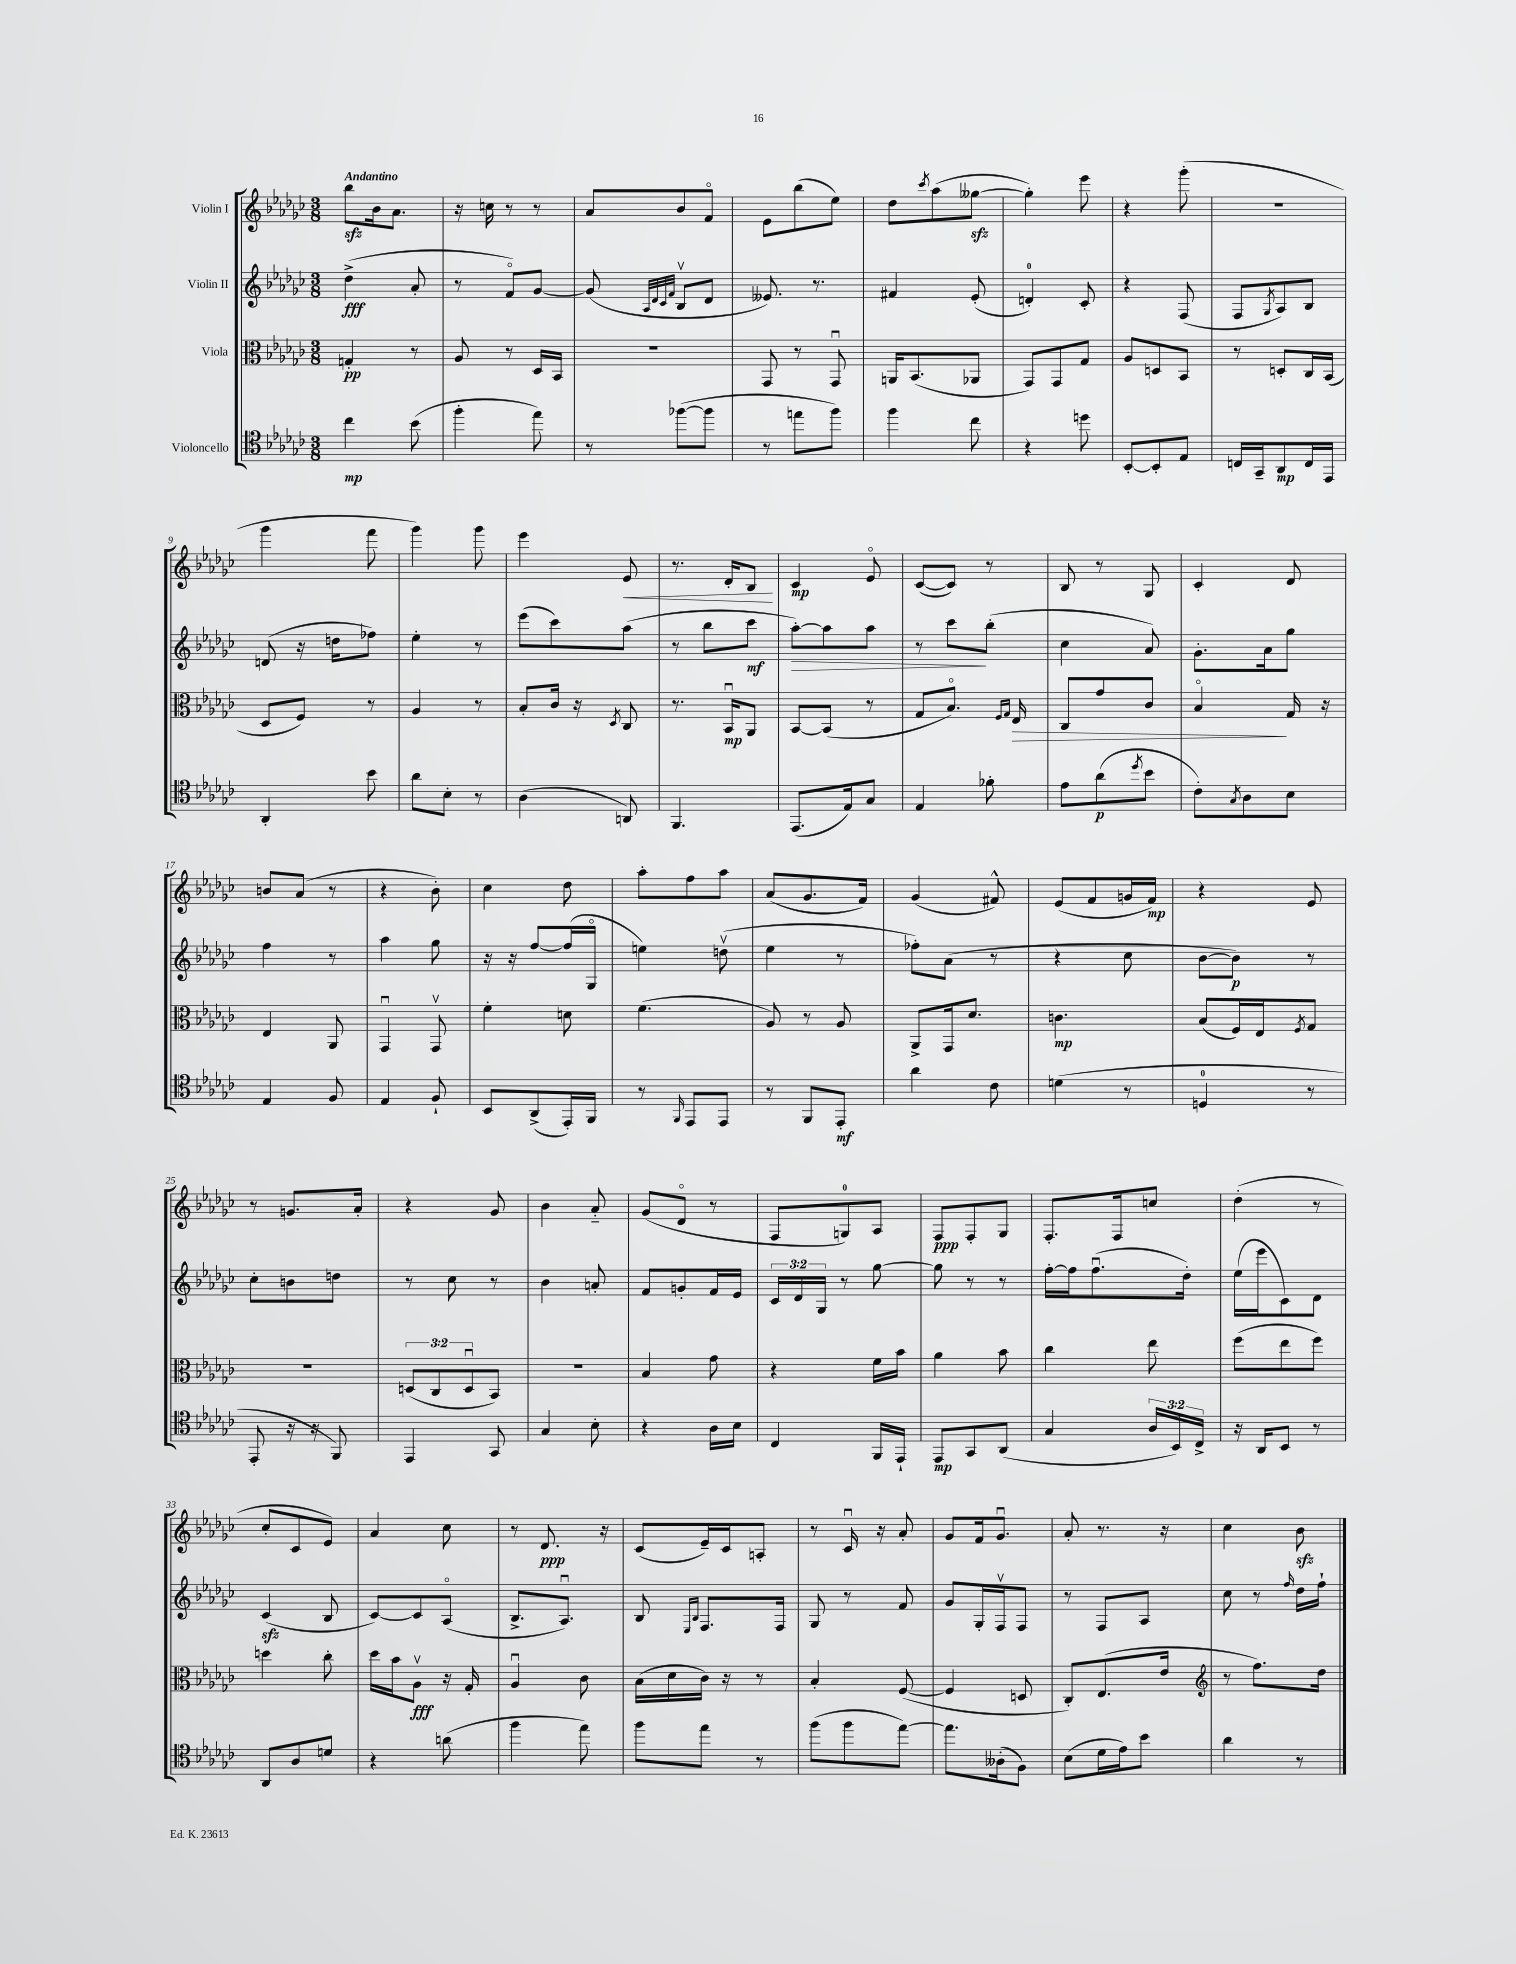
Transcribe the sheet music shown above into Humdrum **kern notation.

**kern	**dynam	**kern	**dynam	**kern	**dynam	**kern	**dynam
*part4	*part4	*part3	*part3	*part2	*part2	*part1	*part1
*staff4	*staff4	*staff3	*staff3	*staff2	*staff2	*staff1	*staff1
*I"Violoncello	*	*I"Viola	*	*I"Violin II	*	*I"Violin I	*
*clefC4	*	*clefC3	*	*clefG2	*	*clefG2	*
*k[b-e-a-d-g-c-]	*	*k[b-e-a-d-g-c-]	*	*k[b-e-a-d-g-c-]	*	*k[b-e-a-d-g-c-]	*
*M3/8	*	*M3/8	*	*M3/8	*	*M3/8	*
=1	=1	=1	=1	=1	=1	=1	=1
!	!	!	!	!	!	!LO:TX:a:B:t=Andantino	!
4cc-\	mp	4Gn'/	pp	(4dd-^\	fff	8bb-zz\L	.
.	.	.	.	.	.	16b-\k	.
.	.	.	.	.	.	8.a-\J	.
(8b-\	.	8r	.	8a-'/	.	.	.
=2	=2	=2	=2	=2	=2	=2	=2
4ff'\	.	8A-/	.	8r	.	16r	.
.	.	.	.	.	.	16ccn\	.
.	.	8r	.	8f/L)	.	8r	.
8ee-\)	.	16D-/LL	.	[8g-/J	.	8r	.
.	.	16BB-/JJ	.	.	.	.	.
=3	=3	=3	=3	=3	=3	=3	=3
8r	.	4.r	.	(8g-/]	.	8a-/L	.
.	.	.	.	32qqA-/LLL	.	.	.
.	.	.	.	32qqd-/	.	.	.
.	.	.	.	32qqc-/	.	.	.
.	.	.	.	32qqf/JJJ	.	.	.
([8ff-X\L	.	.	.	8B-v/L	.	8b-/	.
8ff-\J]	.	.	.	8d-/J	.	8f/J	.
=4	=4	=4	=4	=4	=4	=4	=4
8r	.	8GG-/	.	8.e--X/)	.	8e-\L	.
8een\L	.	8r	.	.	.	(8bb-\	.
.	.	.	.	8.r	.	.	.
8ff\J)	.	8GG-u/	.	.	.	8ee-\J)	.
=5	=5	=5	=5	=5	=5	=5	=5
4ff\	.	16AAn/KL	.	4f#X/	.	8dd-\L	.
.	.	(8.BB-/	.	.	.	.	.
.	.	.	.	.	.	8qccc-/	.
.	.	.	.	.	.	(8aa-\	.
8cc-\	.	8AA-X/J	.	(8e-'/	.	[8gg--Xzz\J	.
=6	=6	=6	=6	=6	=6	=6	=6
4r	.	8GG-/L)	.	4dn'/)	.	4gg--'\])	.
.	.	8GG-/	.	.	.	.	.
8ddn\	.	8G-/J	.	8c-'/	.	8eee-\	.
=7	=7	=7	=7	=7	=7	=7	=7
[8BB-'/L	.	8A-/L	.	4r	.	4r	.
8BB-'/]	.	8Dn/	.	.	.	.	.
8E-/J	.	8BB-/J	.	(8F/	.	(8ggg-'\	.
=8	=8	=8	=8	=8	=8	=8	=8
16Cn/LL	.	8r	.	8F/L	.	4.r	.
16GG-~/J	.	.	.	.	.	.	.
.	.	.	.	8qG-/	.	.	.
8AA-/	mp	8Dn'/L	.	8A-/)	.	.	.
16C/L	.	16C-/L	.	8B-/J	.	.	.
16EE-/JJ	.	(16BB-/JJ	.	.	.	.	.
!!LO:LB:g=z
=9	=9	=9	=9	=9	=9	=9	=9
4AA-'/	.	8D-/L	.	(8dn/	.	4ggg-\	.
.	.	8F/J)	.	16r	.	.	.
.	.	.	.	16ddn\KL	.	.	.
8b-\	.	8r	.	8ff-X\J)	.	8fff\	.
=10	=10	=10	=10	=10	=10	=10	=10
8a-\L	.	4A-/	.	4ee-'\	.	4ggg-\)	.
8B-'\J	.	.	.	.	.	.	.
8r	.	8r	.	8r	.	8ggg-\	.
=11	=11	=11	=11	=11	=11	=11	=11
(4A-\	.	8B-'/L	.	(8eee-\L	.	4eee-\	.
.	.	16c-/Jk	.	8ccc-\)	.	.	.
.	.	16r	.	.	.	.	.
.	.	8qD-/	.	.	.	.	.
!	!	!	!	!	!	!	!LO:HP:b
8AAn/)	.	8C-/	.	(8aa-\J	.	8e-/	<
=12	=12	=12	=12	=12	=12	=12	=12
4.FF/	.	8.r	.	8r	.	8.r	.
.	.	.	.	8bb-\L	.	.	.
.	.	16BB-u/KL	mp	.	.	16d-'/KL	.
.	.	8AA-/J	.	8ccc-\J	mf	8B-/J	.
.	.	.	.	.	.	.	[
=13	=13	=13	=13	=13	=13	=13	=13
!	!	!	!	!	!LO:HP:b	!	!
(8.EE-/L	.	[8BB-/L	.	[8aa-'\L)	>	4c-/	mp
.	.	(8BB-/J]	.	8aa-\]	.	.	.
16E-/k)	.	.	.	.	.	.	.
8G-/J	.	8r	.	8aa-\J	.	8e-/	.
=14	=14	=14	=14	=14	=14	=14	=14
4E-/	.	8G-/L	.	8r	.	([8c-/L	.
.	.	8.B-/J)	.	8ccc-\L	.	8c-/J])	.
8f-X'\	.	.	.	(8bb-'\J	]	8r	.
.	.	16qqF/LL	.	.	.	.	.
.	.	16qqG-/JJ	.	.	.	.	.
!	!	!	!LO:HP:b	!	!	!	!
.	.	16E-/	>	.	.	.	.
=15	=15	=15	=15	=15	=15	=15	=15
8e-\L	.	8C-/L	.	4cc-\	.	8B-/	.
(8a-\	p	8g-/	.	.	.	8r	.
8qdd-/	.	.	.	.	.	.	.
8b-\J	.	8c-/J	.	8a-/)	.	8G-/	.
=16	=16	=16	=16	=16	=16	=16	=16
8c-'\L)	.	4B-/	.	8.g-'\L	.	4c-'/	.
8qG-/	.	.	.	.	.	.	.
8A-\	.	.	.	.	.	.	.
.	.	.	.	16a-\k	.	.	.
8B-\J	.	16G-/	]	8gg-\J	.	8d-/	.
.	.	16r	.	.	.	.	.
!!LO:LB:g=z
=17	=17	=17	=17	=17	=17	=17	=17
4E-/	.	4E-/	.	4ff\	.	8bn/L	.
.	.	.	.	.	.	(8a-/J	.
8F/	.	8AA-/	.	8r	.	8r	.
=18	=18	=18	=18	=18	=18	=18	=18
4E-/	.	4GG-u/	.	4aa-\	.	4r	.
8F`/	.	8GG-v/	.	8gg-\	.	8b-'\)	.
=19	=19	=19	=19	=19	=19	=19	=19
8BB-/L	.	4f'\	.	16r	.	4cc-\	.
.	.	.	.	16r	.	.	.
(8AA-^/	.	.	.	[8ff/L	.	.	.
16EE-'/L)	.	8dn\	.	(16ff/L]	.	8dd-\	.
16FF/JJ	.	.	.	16G-/JJ	.	.	.
=20	=20	=20	=20	=20	=20	=20	=20
8r	.	(4.f\	.	4een\)	.	8aa-'\L	.
16qqFF/	.	.	.	.	.	.	.
8EE-/L	.	.	.	.	.	8ff\	.
8EE-/J	.	.	.	(8ddnv\	.	8aa-\J	.
=21	=21	=21	=21	=21	=21	=21	=21
8r	.	8A-/)	.	4ee-\	.	(8a-/L	.
8FF/L	.	8r	.	.	.	8.g-/	.
8EE-'/J	mf	8A-/	.	8r	.	.	.
.	.	.	.	.	.	16f/Jk)	.
=22	=22	=22	=22	=22	=22	=22	=22
4a-\	.	8AA-^/L	.	8ff-X'\L)	.	(4g-/	.
.	.	16GG-/k	.	(8a-\J	.	.	.
.	.	8.d-/J	.	.	.	.	.
8c-\	.	.	.	8r	.	8f#X^^/)	.
=23	=23	=23	=23	=23	=23	=23	=23
(4dn\	.	4.cn\	mp	4r	.	(8e-/L	.
.	.	.	.	.	.	8f/	.
8r	.	.	.	8cc-\	.	16gn/L	.
.	.	.	.	.	.	16f/JJ)	mp
=24	=24	=24	=24	=24	=24	=24	=24
4Dn/	.	(8B-/L	.	[8b-\L	.	4r	.
.	.	16F/L)	.	8b-\J])	p	.	.
.	.	16E-/J	.	.	.	.	.
.	.	8qF/	.	.	.	.	.
8r	.	8G-/J	.	8r	.	8e-/	.
!!LO:LB:g=z
=25	=25	=25	=25	=25	=25	=25	=25
8EE-'/	.	4.r	.	8cc-'\L	.	8r	.
16r	.	.	.	8bn\	.	8.gn/L	.
16r	.	.	.	.	.	.	.
8FF/)	.	.	.	8ddn\J	.	.	.
.	.	.	.	.	.	16a-'/Jk	.
=26	=26	=26	=26	=26	=26	=26	=26
4EE-/	.	(12Dn/L	.	8r	.	4r	.
.	.	12C-/	.	.	.	.	.
.	.	.	.	8cc-\	.	.	.
.	.	12Du/	.	.	.	.	.
8GG-/	.	8BB-/J)	.	8r	.	8g-/	.
=27	=27	=27	=27	=27	=27	=27	=27
4G-/	.	4.r	.	4b-\	.	4b-\	.
8B-'\	.	.	.	8an'/	.	8a-/	.
=28	=28	=28	=28	=28	=28	=28	=28
4r	.	4B-/	.	8f/L	.	(8g-/L	.
.	.	.	.	8gn'/	.	8d-/J	.
16A-\LL	.	8g-\	.	16f/L	.	8r	.
16B-\JJ	.	.	.	16e-/JJ	.	.	.
=29	=29	=29	=29	=29	=29	=29	=29
4C-/	.	4r	.	24c-/LL	.	8F/L	.
.	.	.	.	24d-/	.	.	.
.	.	.	.	24G-/JJ	.	.	.
.	.	.	.	8r	.	8Gn/)	.
16FF/LL	.	16f\LL	.	[8gg-\	.	8A-/J	.
16EE-`/JJ	.	16b-\JJ	.	.	.	.	.
=30	=30	=30	=30	=30	=30	=30	=30
8EE-/L	mp	4a-\	.	8gg-\]	.	8F/L	ppp
8GG-/	.	.	.	8r	.	8F'/	.
(8AA-/J	.	8b-\	.	8r	.	8G-/J	.
=31	=31	=31	=31	=31	=31	=31	=31
4G-/	.	4cc-\	.	[16ff'\LL	.	8.F'/L	.
.	.	.	.	16ff\J]	.	.	.
.	.	.	.	(8.ffu\	.	.	.
.	.	.	.	.	.	16F/k	.
24A-/LL	.	8ee-\	.	.	.	8ccn/J	.
24BB-/)	.	.	.	.	.	.	.
.	.	.	.	16dd-'\Jk)	.	.	.
24C-^/JJ	.	.	.	.	.	.	.
=32	=32	=32	=32	=32	=32	=32	=32
16r	.	(8ff\L	.	(16ee-\LL	.	(4dd-'\	.
16AA-/KL	.	.	.	16eee-\J	.	.	.
8BB-/J	.	8ee-\	.	8c-\)	.	.	.
8r	.	8ff\J)	.	8d-\J	.	8r	.
!!LO:LB:g=z
=33	=33	=33	=33	=33	=33	=33	=33
8AA-/L	.	4ddn\	.	(4c-zz/	.	8cc-'/L	.
8A-/	.	.	.	.	.	8c-/	.
8dn/J	.	8cc-'\	.	8B-/	.	8e-/J)	.
=34	=34	=34	=34	=34	=34	=34	=34
4r	.	16dd-\LL	.	[8c-/L)	.	4a-/	.
.	.	16b-\J	.	.	.	.	.
.	.	8A-v\J	fff	8c-/]	.	.	.
(8an\	.	16r	.	(8A-/J	.	8cc-\	.
.	.	16G-'/	.	.	.	.	.
=35	=35	=35	=35	=35	=35	=35	=35
4ff\	.	4A-u/	.	8.B-^/L	.	8r	.
.	.	.	.	.	.	8.d-/	ppp
.	.	.	.	8.A-u/J)	.	.	.
8ee-\)	.	8c-\	.	.	.	.	.
.	.	.	.	.	.	16r	.
=36	=36	=36	=36	=36	=36	=36	=36
8ff\L	.	(16B-\LL	.	8B-/	.	(8c-/L	.
.	.	16d-\	.	.	.	.	.
.	.	.	.	16qqE-/LL	.	.	.
.	.	.	.	16qqB-/JJ	.	.	.
8ee-\J	.	16c-\JJ)	.	8.F/L	.	16e-~/L)	.
.	.	16r	.	.	.	16c-/J	.
8r	.	8r	.	.	.	8An'/J	.
.	.	.	.	16F/Jk	.	.	.
=37	=37	=37	=37	=37	=37	=37	=37
(8ff\L	.	4B-'/	.	8G-/	.	8r	.
8ff\	.	.	.	8r	.	16c-u/	.
.	.	.	.	.	.	16r	.
[8ee-\J)	.	([8F/	.	8f/	.	8a-'/	.
=38	=38	=38	=38	=38	=38	=38	=38
8.ee-\L]	.	4F/]	.	8g-/L	.	8g-/L	.
.	.	.	.	16G-'/L	.	16f/k	.
(16A--X'\k	.	.	.	16Fv/J	.	8.g-u/J	.
8F\J)	.	8Dn/	.	8F/J	.	.	.
=39	=39	=39	=39	=39	=39	=39	=39
(8B-\L	.	8C-'/L)	.	8r	.	8a-'/	.
16d-\L	.	(8.E-/	.	8F/L	.	8.r	.
16e-\J)	.	.	.	.	.	.	.
8b-\J	.	.	.	8A-/J	.	.	.
.	.	16e-/Jk	.	.	.	16r	.
=40	=40	=40	=40	=40	=40	=40	=40
*	*	*clefG2	*	*	*	*	*
4a-\	.	8r	.	8cc-\	.	4cc-\	.
.	.	8.ff\L)	.	8r	.	.	.
.	.	.	.	16qqff/	.	.	.
8r	.	.	.	16dd-\LL	.	8b-zz\	.
.	.	16dd-\Jk	.	16ff`\JJ	.	.	.
==	==	==	==	==	==	==	==
*-	*-	*-	*-	*-	*-	*-	*-
